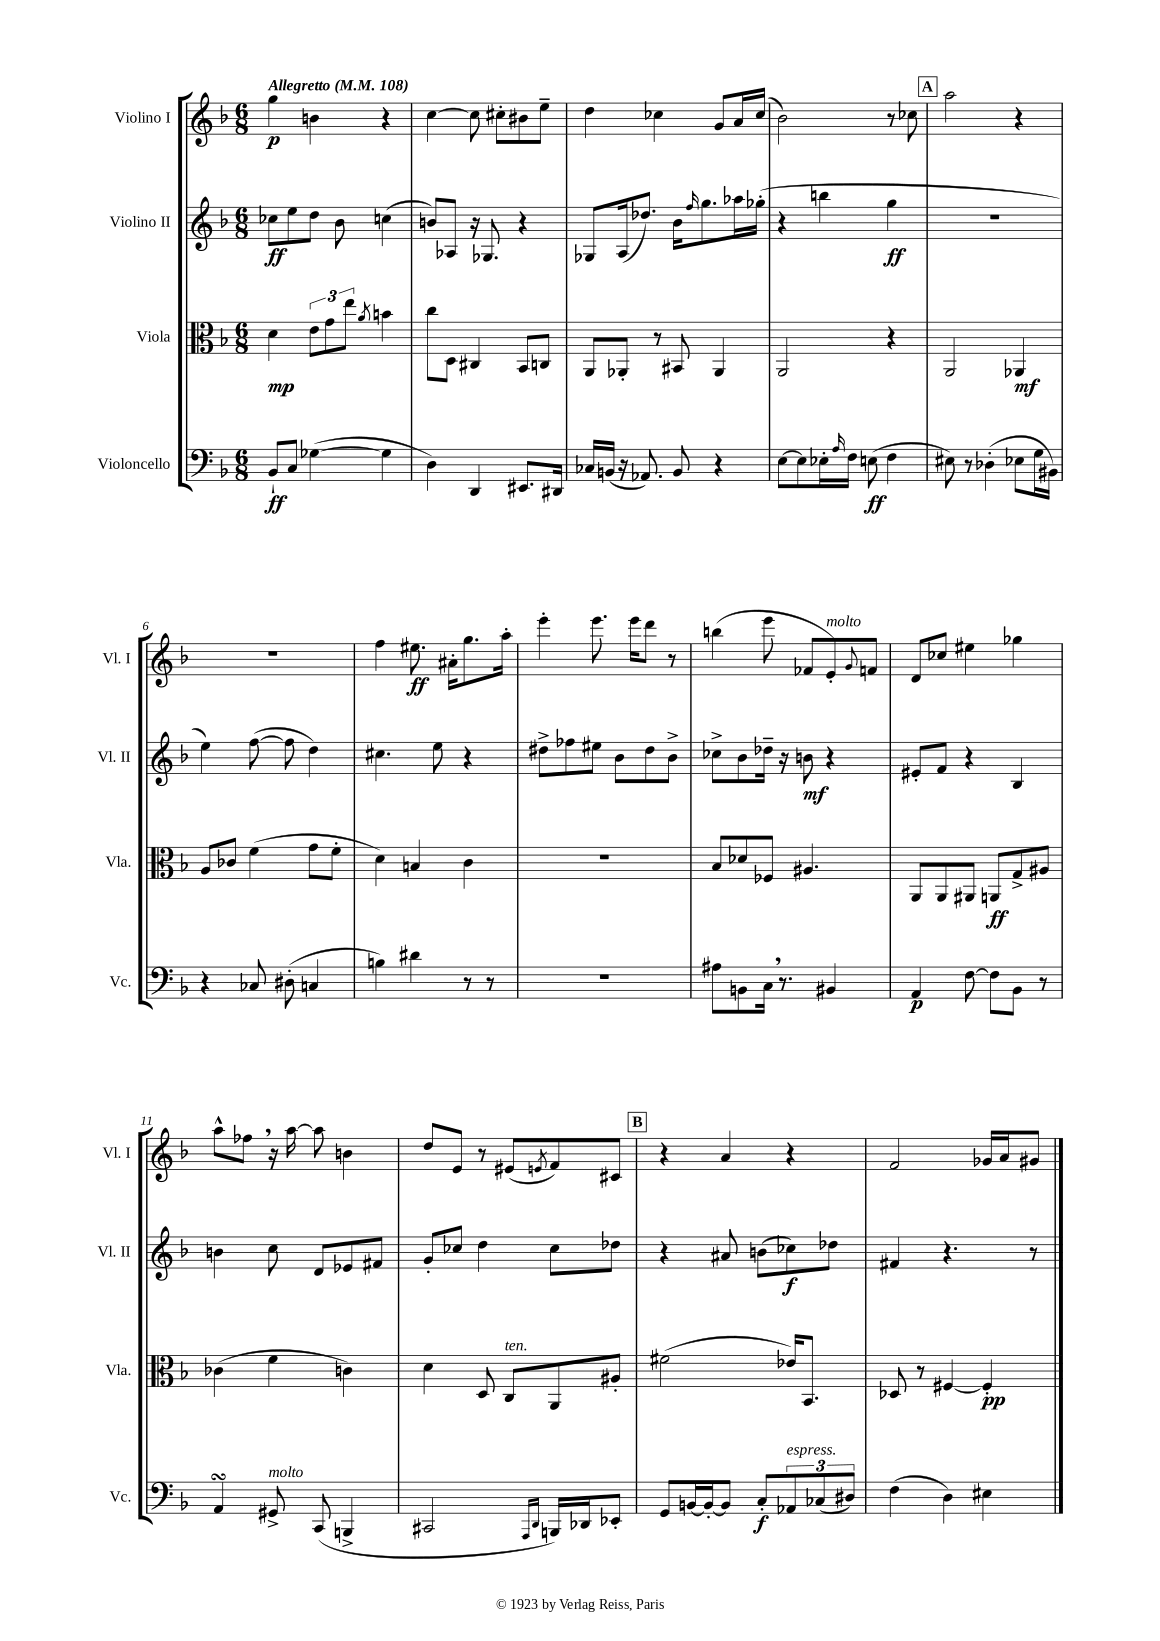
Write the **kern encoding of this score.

**kern	**dynam	**kern	**dynam	**kern	**dynam	**kern	**dynam
*part4	*part4	*part3	*part3	*part2	*part2	*part1	*part1
*staff4	*staff4	*staff3	*staff3	*staff2	*staff2	*staff1	*staff1
*I"Violoncello	*	*I"Viola	*	*I"Violino II	*	*I"Violino I	*
*I'Vc.	*	*I'Vla.	*	*I'Vl. II	*	*I'Vl. I	*
*clefF4	*	*clefC3	*	*clefG2	*	*clefG2	*
*k[b-]	*	*k[b-]	*	*k[b-]	*	*k[b-]	*
*M6/8	*	*M6/8	*	*M6/8	*	*M6/8	*
*MM108	*	*MM108	*	*MM108	*	*MM108	*
=1	=1	=1	=1	=1	=1	=1	=1
!	!	!	!	!	!	!LO:TX:a:B:t=Allegretto	!
8BB-`/L	ff	4d\	mp	8cc-X\L	ff	4gg\	p
8C/J	.	.	.	8ee\	.	.	.
([4G-X\	.	12e\L	.	8dd\J	.	4bn\	.
.	.	12g\	.	.	.	.	.
.	.	.	.	8b-\	.	.	.
.	.	12ee\J	.	.	.	.	.
.	.	8qa/	.	.	.	.	.
4G-\]	.	4bn\	.	(4ccn\	.	4r	.
=2	=2	=2	=2	=2	=2	=2	=2
4D\)	.	8cc\L	.	8bn/L)	.	[4cc\	.
.	.	8D\J	.	8A-X/J	.	.	.
4DD/	.	4C#X/	.	16r	.	8cc\]	.
.	.	.	.	8.G-X/	.	.	.
.	.	.	.	.	.	8cc#X'\L	.
8.EE#X/L	.	8BB-/L	.	4r	.	8b#X\	.
.	.	8Cn/J	.	.	.	8ee~\J	.
16DD#X/Jk	.	.	.	.	.	.	.
=3	=3	=3	=3	=3	=3	=3	=3
16C-X/LL	.	8AA/L	.	8G-X/L	.	4dd\	.
(16BBn/JJ	.	.	.	.	.	.	.
16r	.	8AA-X'/J	.	(16A/k	.	.	.
8.AA-X/)	.	.	.	8.dd-X/J)	.	.	.
.	.	8r	.	.	.	4cc-X\	.
8BB/	.	8BB#X/	.	16b-\KL	.	.	.
.	.	.	.	16qqff/	.	.	.
.	.	.	.	8.gg\	.	.	.
4r	.	4AA-/	.	.	.	8g/L	.
.	.	.	.	16aa-X\L	.	16a/L	.
.	.	.	.	(16gg-X'\JJ	.	(16cc-/JJ	.
=4	=4	=4	=4	=4	=4	=4	=4
[8E\L	.	2AA/	.	4r	.	2b-\)	.
8E\]	.	.	.	.	.	.	.
16E-X'\L	.	.	.	4bbn\	.	.	.
16qqA/	.	.	.	.	.	.	.
16F\JJ	.	.	.	.	.	.	.
(8En\	ff	.	.	.	.	.	.
4F\	.	4r	.	4gg\	ff	8r	.
.	.	.	.	.	.	8cc-X\	.
!!LO:REH:place=s1:t=A
=5	=5	=5	=5	=5	=5	=5	=5
8E#X\)	.	2AA/	.	2.r	.	2aa\	.
8r	.	.	.	.	.	.	.
(4D-X'\	.	.	.	.	.	.	.
8E-X\L	.	4AA-X/	mf	.	.	4r	.
16G\L	.	.	.	.	.	.	.
16BB#X\JJ)	.	.	.	.	.	.	.
!!LO:LB:g=z
=6	=6	=6	=6	=6	=6	=6	=6
4r	.	8A/L	.	4ee\)	.	2.r	.
.	.	8c-X/J	.	.	.	.	.
8C-X/	.	(4f\	.	([8ff\	.	.	.
(8D#X'\	.	.	.	8ff\]	.	.	.
4Cn/	.	8g\L	.	4dd\)	.	.	.
.	.	8f'\J	.	.	.	.	.
=7	=7	=7	=7	=7	=7	=7	=7
4Bn\)	.	4d\)	.	4.cc#X\	.	4ff\	.
4d#X\	.	4Bn/	.	.	.	8.ee#X\	ff
.	.	.	.	8ee\	.	.	.
.	.	.	.	.	.	16a#X'\KL	.
8r	.	4c\	.	4r	.	8.gg\	.
8r	.	.	.	.	.	.	.
.	.	.	.	.	.	16aa'\Jk	.
=8	=8	=8	=8	=8	=8	=8	=8
2.r	.	2.r	.	8dd#X^\L	.	4eee'\	.
.	.	.	.	8ff-X\	.	.	.
.	.	.	.	8ee#X\J	.	8.eee\	.
.	.	.	.	8b-\L	.	.	.
.	.	.	.	.	.	16eee\KL	.
.	.	.	.	8dd#\	.	8ddd\J	.
.	.	.	.	8b-^\J	.	8r	.
=9	=9	=9	=9	=9	=9	=9	=9
8A#X\L	.	8B-/L	.	8cc-X^\L	.	(4bbn\	.
8BBn\	.	8d-X/	.	8b-\	.	.	.
16C,\Jk	.	8F-X/J	.	16dd-X~\Jk	.	8eee\	.
8.r	.	.	.	16r	.	.	.
.	.	4.A#X/	.	8bn\	mf	8f-X/L	.
!	!	!	!	!	!	!LO:TX:a:i:t=molto	!
4BB#X/	.	.	.	4r	.	8e'/)	.
.	.	.	.	.	.	8qqg/	.
.	.	.	.	.	.	8fn/J	.
=10	=10	=10	=10	=10	=10	=10	=10
4AA/	p	8AA/L	.	8e#X'/L	.	8d/L	.
.	.	8AA/	.	8f/J	.	8cc-X/J	.
[8F\	.	8AA#X/J	.	4r	.	4ee#X\	.
8F\L]	.	8AAn/L	ff	.	.	.	.
8BB-\J	.	8G^/	.	4B-/	.	4gg-X\	.
8r	.	8A#X/J	.	.	.	.	.
!!LO:LB:g=z
=11	=11	=11	=11	=11	=11	=11	=11
4AAsSsS/	.	(4c-X\	.	4bn\	.	8aa^^\L	.
.	.	.	.	.	.	8ff-X,\J	.
!LO:TX:a:i:t=molto	!	!	!	!	!	!	!
8GG#X^/	.	4f\	.	8cc\	.	16r	.
.	.	.	.	.	.	[16aa\	.
(8CC/	.	.	.	8d/L	.	8aa\]	.
4BBBn^/	.	4cn\)	.	8e-X/	.	4bn\	.
.	.	.	.	8f#X/J	.	.	.
=12	=12	=12	=12	=12	=12	=12	=12
2CC#X/	.	4d\	.	8g'/L	.	8dd/L	.
.	.	.	.	8cc-X/J	.	8e/J	.
.	.	8D/	.	4dd\	.	8r	.
!	!	!LO:TX:a:i:t=ten.	!	!	!	!	!
.	.	8C/L	.	.	.	(8e#X/L	.
16qqAAA/LL	.	.	.	.	.	.	.
16qqDD/JJ	.	.	.	.	.	8qen/	.
16BBBn/LL)	.	8AA/	.	8cc-\L	.	8f/)	.
16DD-X/J	.	.	.	.	.	.	.
8EE-X'/J	.	8A#X'/J	.	8dd-X\J	.	8c#X/J	.
!!LO:REH:place=s1:t=B
=13	=13	=13	=13	=13	=13	=13	=13
8GG/L	.	(2f#X\	.	4r	.	4r	.
[16BBn/L	.	.	.	.	.	.	.
16BB'/J_	.	.	.	.	.	.	.
8BB/J]	.	.	.	8a#X/	.	4a/	.
8C'/L	f	.	.	(8bn\L	.	.	.
!LO:TX:a:i:t=espress.	!	!	!	!	!	!	!
12AA-X/	.	16e-X/KL)	.	8cc-X\)	f	4r	.
.	.	8.BB-/J	.	.	.	.	.
(12C-X/	.	.	.	.	.	.	.
.	.	.	.	8dd-X\J	.	.	.
12D#X/J)	.	.	.	.	.	.	.
=14	=14	=14	=14	=14	=14	=14	=14
(4F\	.	8D-X/	.	4f#X/	.	2f/	.
.	.	8r	.	.	.	.	.
4D\)	.	[4F#X/	.	4.r	.	.	.
4E#X\	.	4F#'/]	pp	.	.	16g-X/LL	.
.	.	.	.	.	.	16a/J	.
.	.	.	.	8r	.	8g#X/J	.
==	==	==	==	==	==	==	==
*-	*-	*-	*-	*-	*-	*-	*-
